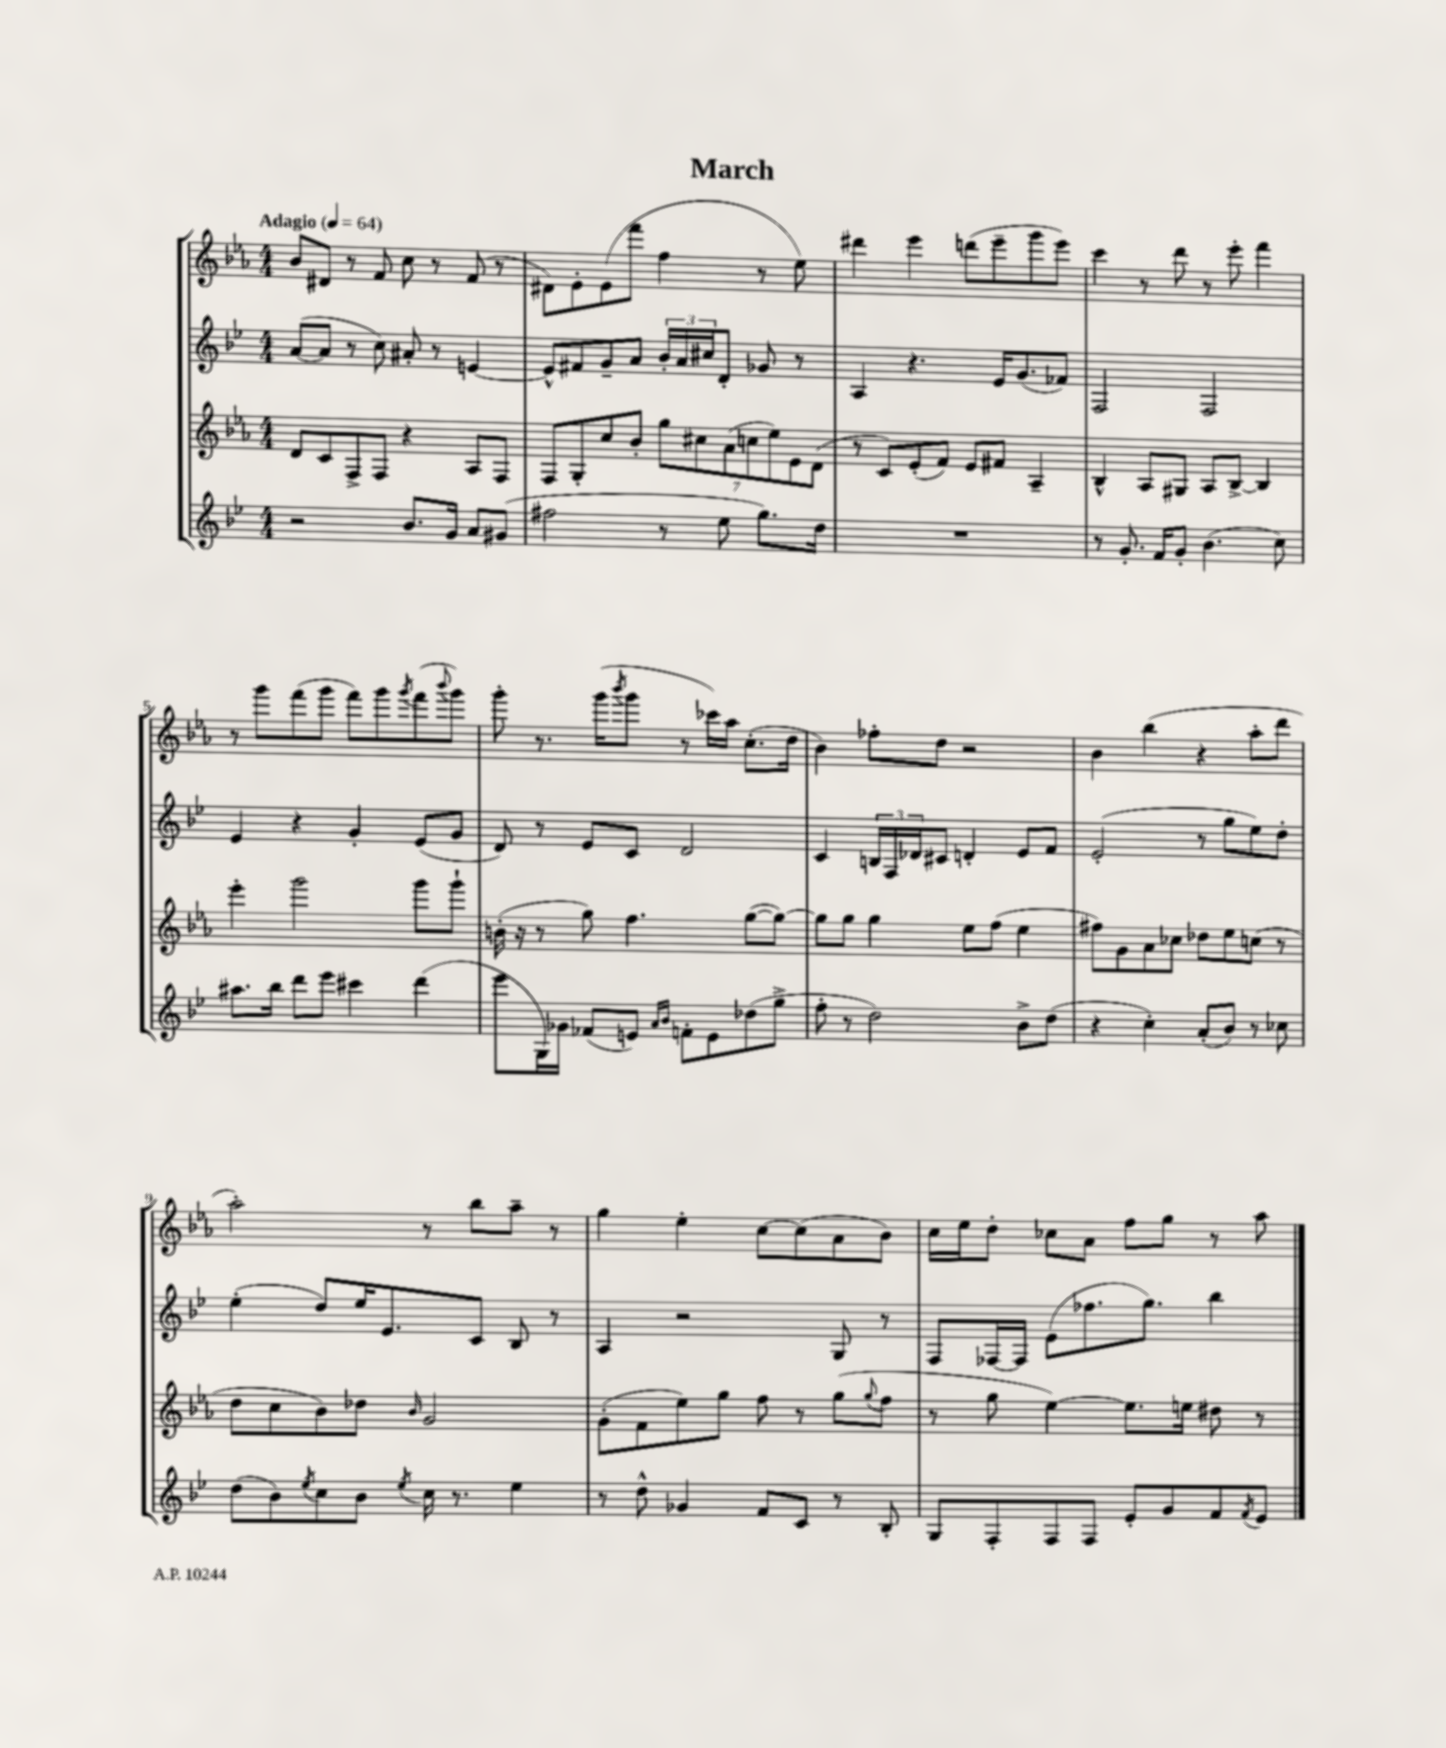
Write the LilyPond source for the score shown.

\header { title = "March" }
<<
\new StaffGroup <<
\new Staff = "s0" {
    \clef treble \key ees \major \numericTimeSignature \time 4/4 \tempo "Adagio" 4 = 64
    bes'8 dis'8 r8 f'8 c''8 r8 f'8( r8 |
    dis'8) ees'8-. ees'8( f'''8 f''4 r8 ees''8) |
    dis'''4 ees'''4 d'''8( ees'''8-- g'''8 ees'''8) |
    c'''4 r8 d'''8 r8 ees'''8-. f'''4 |
    r8 g'''8 f'''8( g'''8 f'''8) g'''8 \acciaccatura { g'''8 } f'''8( \appoggiatura { bes'''8 } g'''8) |
    g'''8-. r8. g'''16( \acciaccatura { bes'''8 } g'''8 r8 ces'''16) aes''16 c''8.-.( d''16 |
    bes'4) fes''8-. d''8 r2 |
    bes'4 bes''4( r4 aes''8-. d'''8 |
    aes''2-.) r8 bes''8 aes''8-- r8 |
    g''4 ees''4-. c''8~ c''8( aes'8 bes'8) |
    c''16 ees''16 d''8-. ces''8 aes'8 f''8 g''8 r8 aes''8 \bar "|." |
}
\new Staff = "s1" {
    \clef treble \key bes \major \numericTimeSignature \time 4/4
    a'8~( a'8 r8 c''8) ais'8-. r8 e'4~ |
    e'8-^ fis'8 g'8-- a'8 \tuplet 3/2 { bes'16-. a'16 cis''16 } d'8-. ges'8 r8 |
    a4 r4. ees'16 g'8.( fes'8) |
    f2 f2 |
    ees'4 r4 g'4-. ees'8( g'8 |
    d'8) r8 ees'8 c'8 d'2 |
    c'4 \tuplet 3/2 { b16 f16 des'16 } cis'8 d'4-. ees'8 f'8 |
    ees'2-.( r8 g''8 ees''8) d''8-. |
    ees''4-.( d''8) ees''16 ees'8. c'8 bes8 r8 |
    a4 r2 g8 r8 |
    f8 fes16~ fes16 ees'8( fes''8. g''8.) bes''4 \bar "|." |
}
\new Staff = "s2" {
    \clef treble \key ees \major \numericTimeSignature \time 4/4
    d'8 c'8 f8-> f8 r4 aes8 f8 |
    f8 g8-. c''8 bes'8-. \tuplet 7/4 { g''8 cis''8 aes'8( c''8 ees''8) ees'8 d'8( } |
    r8 c'8) ees'8-.( f'8) ees'8 fis'8 aes4-- |
    bes4-^ aes8 gis8 aes8 bes8~-> bes4 |
    ees'''4-. g'''2 g'''8 g'''8-! |
    b'16-.( r16 r8 g''8) f''4. g''8~( g''8~) |
    g''8 g''8 g''4 ees''8 f''8( ees''4 |
    fis''8) g'8 aes'8 ces''8 des''8 ees''8 c''8( r8 |
    d''8 c''8 bes'8) des''8 \grace { bes'16 } g'2 |
    g'8-.( f'8 ees''8) g''8 f''8 r8 g''8( \appoggiatura { g''8 } f''8 |
    r8 g''8 ees''4~) ees''8. e''16 dis''8 r8 \bar "|." |
}
\new Staff = "s3" {
    \clef treble \key bes \major \numericTimeSignature \time 4/4
    r2 bes'8. g'16 a'8 gis'8( |
    fis''2 r8 ees''8 g''8.) d''16 |
    R1 |
    r8 g'8.-. f'16 g'8-. bes'4.( c''8) |
    ais''8. bes''16 d'''8 ees'''8 cis'''4 d'''4( |
    ees'''8 g16) ges'16 fes'8( e'8) \grace { a'16 bes'16 } f'8-. e'8 des''8( g''8-> |
    f''8-. r8 d''2) bes'8-> d''8( |
    r4 c''4-.) a'8-.( bes'8) r8 ces''8 |
    d''8( bes'8) \acciaccatura { ees''8 } c''8 bes'8 \acciaccatura { ees''8 } c''16 r8. ees''4 |
    r8 d''8-^ ges'4 f'8 c'8 r8 bes8-. |
    g8 f8-. f8 f8 ees'8-. g'8 f'8 \acciaccatura { f'8 } ees'8 \bar "|." |
}
>>
>>
